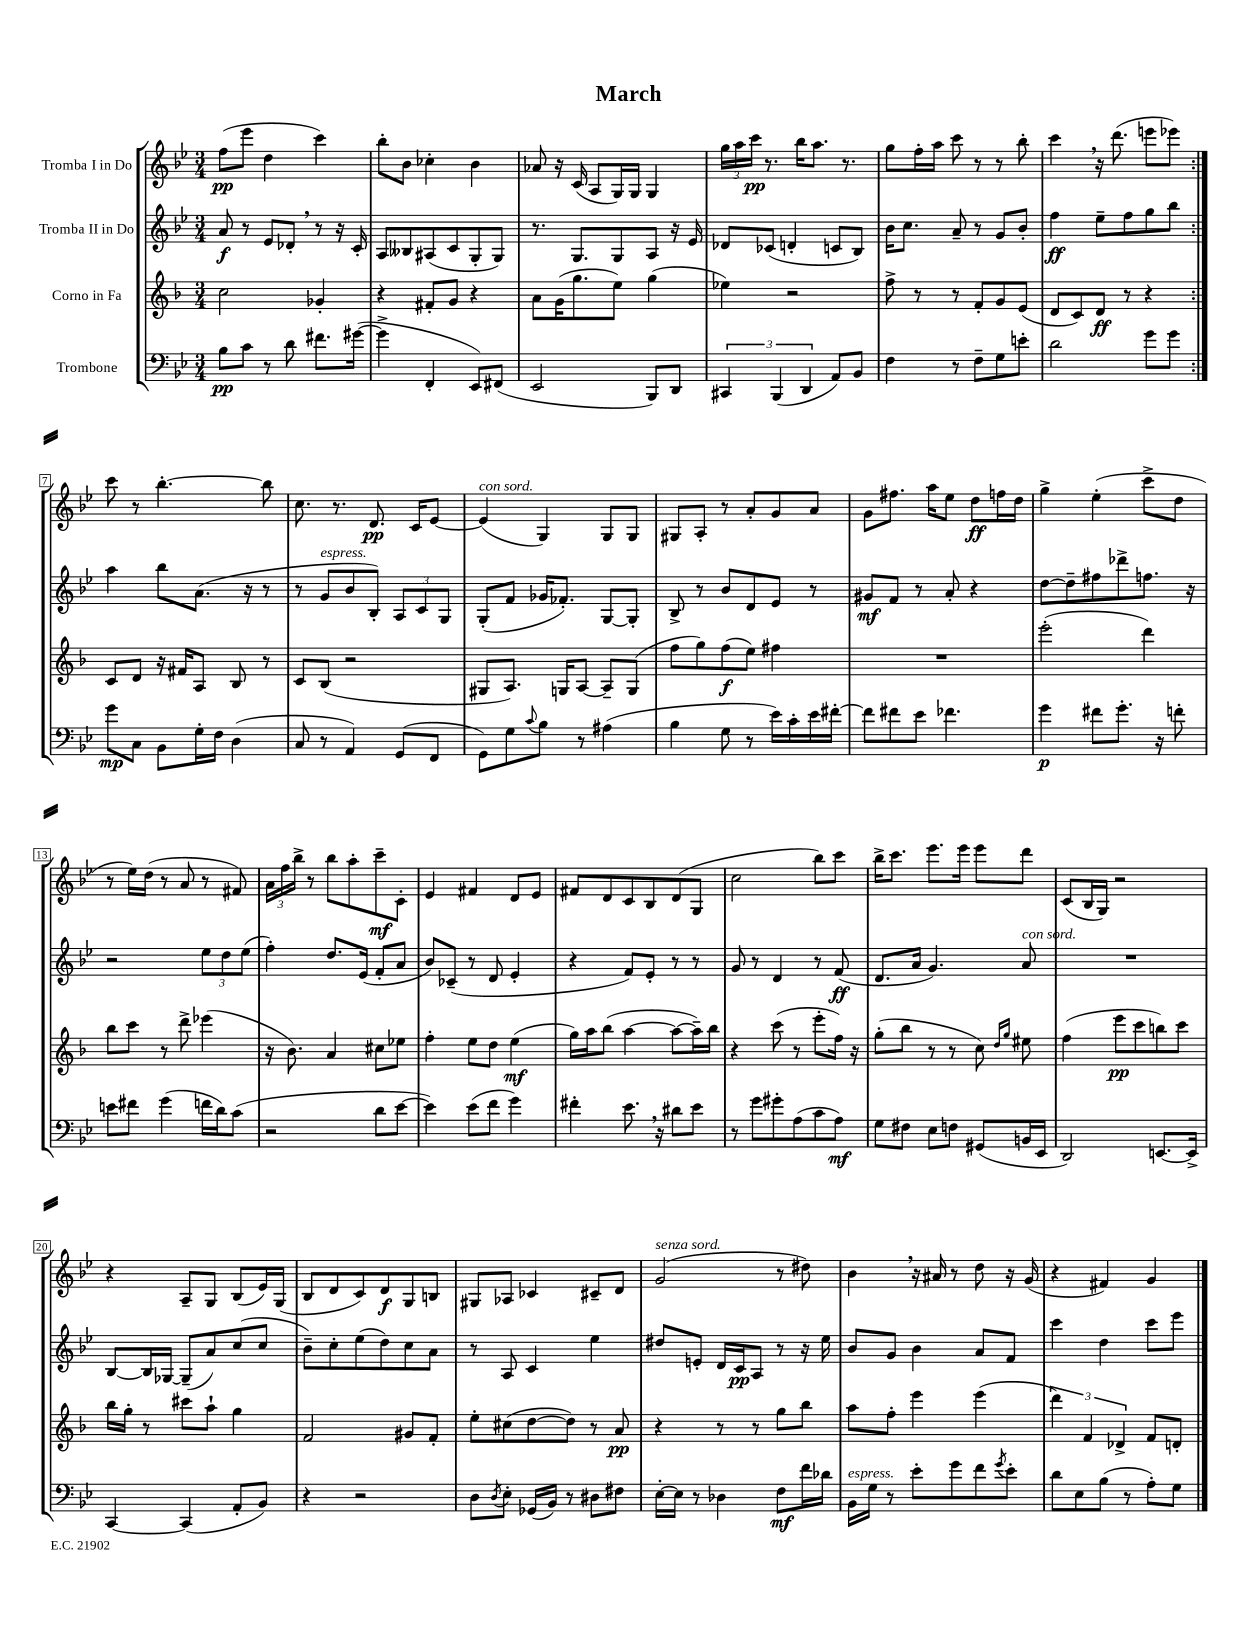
\header { title = "March" }
<<
\new StaffGroup <<
\new Staff = "s0" \with { instrumentName = "Tromba I in Do" } {
    \clef treble \key bes \major \numericTimeSignature \time 3/4
    \repeat volta 2 { f''8\pp( ees'''8 d''4 c'''4) |
    bes''8-. bes'8 ces''4-. bes'4 |
    aes'8 r16 c'16( a8 g16) g16 g4 |
    \tuplet 3/2 { g''16 a''16 c'''16\pp } r8. bes''16 a''8. r8. |
    g''8 f''16-. a''16 c'''8 r8 r8 bes''8-. |
    c'''4 \breathe r16 d'''8.( e'''8 ees'''8) | }
    c'''8 r8 bes''4.~-. bes''8 |
    c''8. r8. d'8.\pp c'16 ees'8~ |
    ees'4^\markup { \italic "con sord." }( g4) g8 g8 |
    gis8 a8-. r8 a'8-. g'8 a'8 |
    g'8 fis''8. a''16 ees''8 d''8\ff f''16 d''16 |
    g''4-> ees''4-.( c'''8-> d''8 |
    r8 ees''16) d''16( r8 a'8 r8 fis'8) |
    \tuplet 3/2 { a'16 f''16 bes''16-> } r8 bes''8 a''8-. c'''8--\mf c'8-. |
    ees'4 fis'4 d'8 ees'8 |
    fis'8 d'8 c'8 bes8 d'8( g8 |
    c''2 bes''8) c'''8 |
    bes''16-> c'''8. ees'''8. ees'''16 ees'''8 d'''8 |
    c'8( bes16 g16) r2 |
    r4 a8-- g8 bes8( ees'16) g16( |
    bes8 d'8 c'8) d'8\f g8 b8 |
    gis8 aes8 ces'4 cis'8-- d'8 |
    g'2^\markup { \italic "senza sord." }( r8 dis''8) |
    bes'4 \breathe r16 ais'16 r8 d''8 r16 g'16( |
    r4 fis'4) g'4 \bar "|." |
}
\new Staff = "s1" \with { instrumentName = "Tromba II in Do" } {
    \clef treble \key bes \major \numericTimeSignature \time 3/4
    \repeat volta 2 { a'8\f r8 ees'8 des'8-. \breathe r8 r16 c'16-. |
    a8 beses8 ais8( c'8 g8-. g8) |
    r8. g8. g8 a8 r16 ees'16 |
    des'8 ces'8( d'4-. c'8 bes8) |
    bes'16 c''8. a'8-- r8 g'8 bes'8-. |
    f''4\ff ees''8-- f''8 g''8 bes''8 | }
    a''4 bes''8 a'8.( r16 r8 |
    r8 g'8^\markup { \italic "espress." } bes'8 bes8-.) \tuplet 3/2 { a8 c'8 g8 } |
    g8-.( f'8 ges'16 fes'8.-.) g8~ g8-. |
    bes8-> r8 bes'8 d'8 ees'8 r8 |
    gis'8\mf f'8 r8 a'8-. r4 |
    d''8~ d''8-- fis''8 des'''8-> f''8. r16 |
    r2 \tuplet 3/2 { ees''8 d''8 ees''8( } |
    f''4-.) d''8. ees'16( f'8-. a'8 |
    bes'8) ces'8--( r8 d'8 ees'4-. |
    r4 f'8) ees'8-. r8 r8 |
    g'8 r8 d'4 r8 f'8\ff( |
    d'8. a'16 g'4.) a'8^\markup { \italic "con sord." } |
    R2. |
    bes8~ bes16 ges16~ ges8--( a'8) c''8( c''8 |
    bes'8--) c''8-. ees''8( d''8) c''8 a'8 |
    r8 a8 c'4 ees''4 |
    dis''8 e'8-. d'16 c'16\pp a8 r8 r16 ees''16 |
    bes'8 g'8 bes'4 a'8 f'8 |
    c'''4 d''4 c'''8 ees'''8 \bar "|." |
}
\new Staff = "s2" \with { instrumentName = "Corno in Fa" } {
    \clef treble \key f \major \numericTimeSignature \time 3/4
    \repeat volta 2 { c''2 ges'4-. |
    r4 fis'8-. g'8 r4 |
    a'8 g'16( g''8. e''8) g''4( |
    ees''4) r2 |
    f''8-> r8 r8 f'8-. g'8 e'8( |
    d'8 c'8) d'8\ff r8 r4 | }
    c'8 d'8 r16 fis'16 a8 bes8 r8 |
    c'8 bes8( r2 |
    gis8 a8.) g16 a8~ a8-- g8( |
    f''8 g''8) f''8\f( e''8) fis''4 |
    R2. |
    e'''2-.( d'''4) |
    bes''8 c'''8 r8 d'''8-> ees'''4( |
    r16 bes'8.) a'4 cis''8 ees''8 |
    f''4-. e''8 d''8 e''4\mf( |
    g''16) a''16 bes''8( a''4~ a''8~ a''16--) bes''16 |
    r4 c'''8( r8 e'''8-. f''16) r16 |
    g''8-.( bes''8 r8 r8 c''8) \grace { d''16 g''16 } eis''8 |
    f''4( e'''8\pp c'''8 b''8) c'''8 |
    bes''16 g''16-. r8 cis'''8 a''8-! g''4 |
    f'2 gis'8 f'8-. |
    e''8-. cis''8( d''8~ d''8) r8 a'8\pp |
    r4 r8 r8 g''8 bes''8 |
    a''8 f''8-. e'''4 e'''4( |
    \tuplet 3/2 { d'''4) f'4 des'4-> } f'8 d'8-. \bar "|." |
}
\new Staff = "s3" \with { instrumentName = "Trombone" } {
    \clef bass \key bes \major \numericTimeSignature \time 3/4
    \repeat volta 2 { bes8\pp c'8 r8 d'8 fis'8. gis'16~( |
    gis'4-> f,4-. ees,8) fis,8( |
    ees,2 bes,,8) d,8 |
    \tuplet 3/2 { cis,4 bes,,4( d,4 } a,8) bes,8 |
    f4 r8 f8-- g8 e'8-. |
    d'2 g'8 g'8 | }
    g'8\mp c8 bes,8 g16-. f16 d4( |
    c8 r8 a,4) g,8( f,8 |
    g,8) g8 \appoggiatura { c'8 } bes8 r8 ais4( |
    bes4 g8 r8 ees'16) c'16-. ees'16 fis'16~-. |
    fis'8 fis'8 ees'8 fes'4. |
    g'4\p fis'8 g'8.-. r16 f'8-. |
    e'8 fis'8 g'4( f'16 d'16) c'8( |
    r2 d'8 ees'8~ |
    ees'4) ees'8( f'8 g'4) |
    fis'4-. ees'8. \breathe r16 dis'8 ees'8 |
    r8 g'8 gis'8-. a8( c'8 a8\mf) |
    g8 fis8 ees8 f8 gis,8( b,16 ees,16 |
    d,2) e,8.~ e,16-> |
    c,4~ c,4( a,8-. bes,8) |
    r4 r2 |
    d8 \acciaccatura { d8 } ees8-. ges,16( bes,16) r8 dis8 fis8 |
    ees16~-. ees16 r8 des4 f8\mf f'16 des'16 |
    bes,16^\markup { \italic "espress." } g16 r8 ees'8-. g'8 f'8 \acciaccatura { g'8 } ees'8-. |
    d'8 ees8 bes8( r8 a8-.) g8 \bar "|." |
}
>>
>>
\layout { \context { \Score \override BarNumber.stencil = #(make-stencil-boxer 0.1 0.3 ly:text-interface::print) } }
